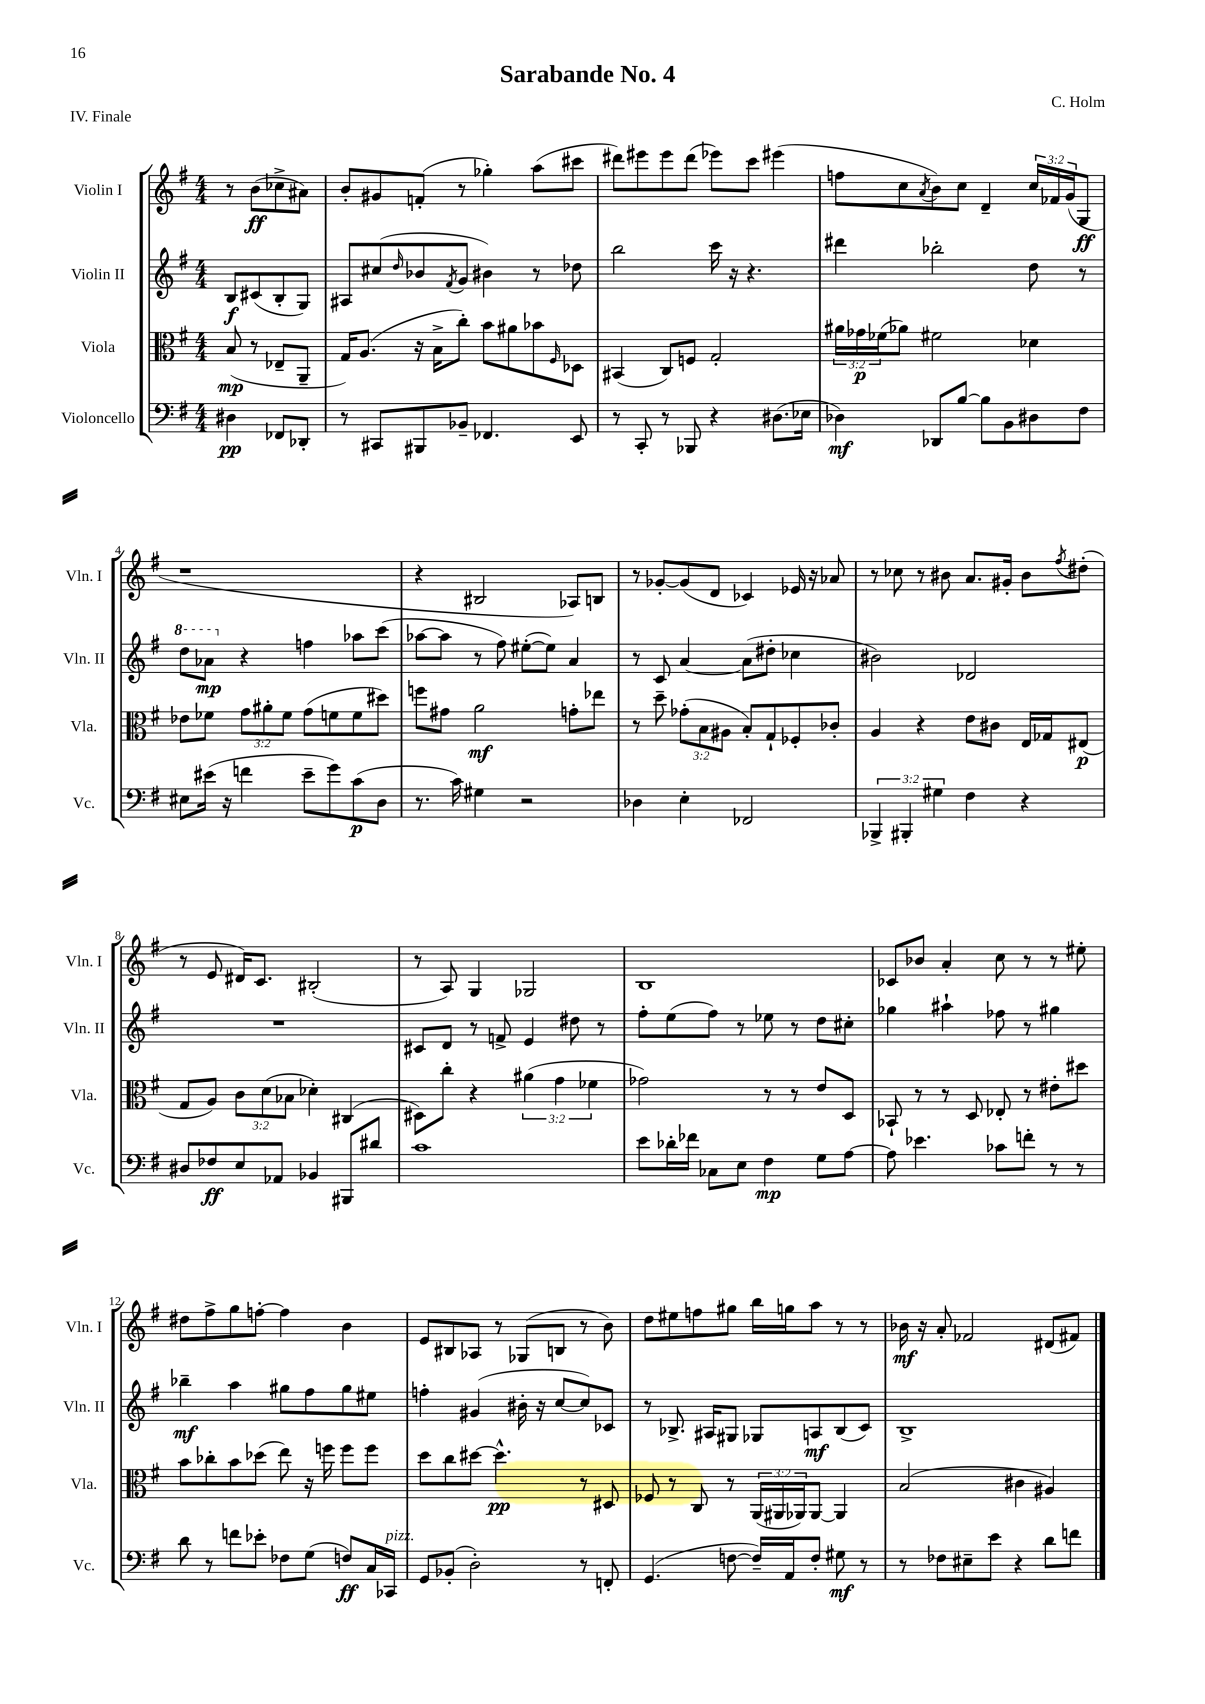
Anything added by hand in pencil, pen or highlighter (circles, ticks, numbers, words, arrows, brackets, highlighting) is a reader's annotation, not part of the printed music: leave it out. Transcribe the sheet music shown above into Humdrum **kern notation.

**kern	**kern	**kern	**kern
*staff4	*staff3	*staff2	*staff1
*clefF4	*clefC3	*clefG2	*clefG2
*k[f#]	*k[f#]	*k[f#]	*k[f#]
*M4/4	*M4/4	*M4/4	*M4/4
4D#	(8B	8B	8r
.	8r	(8c#	(8b
8FF-	8E-~	8B'	8cc-^
8DD-'	8AA~	8G)	8a#)
=	=	=	=
8r	16G)	8A#	8b'
.	(8.A	.	.
8CC#	.	(8cc#	8g#
.	.	16qqdd	.
8BBB#	16r	8b-	(8f'
.	16B^	.	.
.	.	8qf#	.
8BB-~	8cc')	8g	8r
4.FF-	8b	4b#)	4gg-')
.	8a#	.	.
.	8b-	8r	(8aa
.	16qqF#	.	.
8EE	8D-	8dd-	8ccc#
=	=	=	=
8r	(4BB#	2bb	8ddd#)
8CC'	.	.	8eee#
8r	8C)	.	8eee#
8BBB-	8F	.	(8ddd#
4r	2G'	16ccc	8eee-)
.	.	16r	.
.	.	4.r	8ccc
(8.D#	.	.	(4eee#
16E-	.	.	.
=	=	=	=
4D-)	24a#	4ddd#	8ff
.	24g-	.	.
.	(24f-	.	.
.	8a-)	.	8cc
.	.	.	8qa
8DD-	2f#	2bb-'	8b)
[8B	.	.	8cc
8B]	.	.	4d~
8BB	.	.	.
8D#	4d-	8dd	24cc
.	.	.	24f-
.	.	.	(24g
8F#	.	8r	8G
=	=	=	=
8E#	8e-	8ddd	1r
(16e#	8f-	8aa-	.
16r	.	.	.
4f	12g	4r	.
.	12a#'	.	.
.	12f-	.	.
8e#~	(8g	4ff	.
8g)	8f	.	.
(8c	8f	8aa-	.
8D	8dd#)	(8ccc	.
=	=	=	=
8.r	8ff	[8aa-	4r
.	8g#	8aa-]	.
16c)	.	.	.
4G#	2a	8r	2B#
.	.	8ff#)	.
2r	.	([8ee#'	.
.	.	8ee#])	.
.	8g'	4a	8A-)
.	8ee-	.	8B
=	=	=	=
4D-	8r	8r	8r
.	8dd~	8c	[8g-'
4E'	(12g-'	[4a	(8g-]
.	12B	.	.
.	.	.	8d
.	12A#	.	.
2FF-	8B')	(8a]	4c-)
.	8G`	8dd#'	.
.	8F-'	4cc-	16e-
.	.	.	16r
.	8c-'	.	8a-
=	=	=	=
6BBB-^	4A	2b#)	8r
.	.	.	8cc-
6BBB#'	.	.	.
.	4r	.	8r
6G#	.	.	.
.	.	.	8b#
4F#	8e	2d-	8.a
.	8c#	.	.
.	.	.	16g#'
4r	16E	.	8b#
.	16G-	.	.
.	.	.	8qff#
.	(8E#	.	(8dd#'
=	=	=	=
8D#	8G	1r	8r
8F-	8A)	.	8e
8E	12c	.	16d#)
.	.	.	8.c
.	(12d	.	.
8AA-	.	.	.
.	12B-	.	.
4BB-	4d-')	.	(2B#'
8BBB#	(4C#	.	.
8d#	.	.	.
=	=	=	=
1c	8D#)	8c#	8r
.	8cc'	8d	8A)
.	4r	8r	4G
.	.	8f^	.
.	(6a#	4e	2G-
.	6g	.	.
.	.	8dd#	.
.	6f-	.	.
.	.	8r	.
=	=	=	=
8e	2g-)	8ff#'	1B
16d-'	.	(8ee	.
16f-	.	.	.
8C-	.	8ff#)	.
8E	.	8r	.
4F#	8r	8ee-	.
.	8r	8r	.
8G	8e	8dd	.
[8A	8D	8cc#'	.
=	=	=	=
8A]	8BB-`	4gg-	8c-
4.e-	8r	.	8b-
.	8r	4aa#`	4a'
.	8D	.	.
8c-	8E-'	8ff-	8cc
8f'	8r	8r	8r
8r	8e#'	4gg#	8r
8r	8dd#	.	8ee#'
=	=	=	=
8d	8b	4bb-~	8dd#
8r	8cc-'	.	8ff#^
8f	8b	4aa	8gg
8e-'	(8dd-	.	[8ff'
8F-	8ee)	8gg#	4ff]
(8G	16r	8ff#	.
.	16ff	.	.
8F)	8ff	8gg#	4b
16C	8ff	8ee#	.
16CC-	.	.	.
=	=	=	=
8GG	8dd	4ff'	8e
(8BB-'	8cc	.	8B#
2D')	[8dd#	(4g#	8A-
.	4.dd#^^]	.	8r
.	.	16b#'	(8G-
.	.	16r	.
.	.	[8cc	8B
8r	8r	8cc])	8r
8FF'	8D#	8c-	8b)
=	=	=	=
(4.GG	8F-	8r	8dd
.	8r	8.B-^	8ee#
.	8C	.	8ff
.	.	16A#	.
[8F	8r	8G#	8gg#
16F~])	(24AA	8G-	16bb
.	24AA#	.	.
16AA	.	.	16gg
.	24AA-)	.	.
8F'	[8AA-	8A	8aa
8G#	4AA-]	(8B-	8r
8r	.	8c)	8r
=	=	=	=
8r	(2B	1B^	16b-
.	.	.	16r
8F-	.	.	8a'
8E#~	.	.	2f-
8e	.	.	.
4r	4c#	.	.
8d	4A#)	.	(8d#
8f	.	.	8f#)
==	==	==	==
*-	*-	*-	*-
